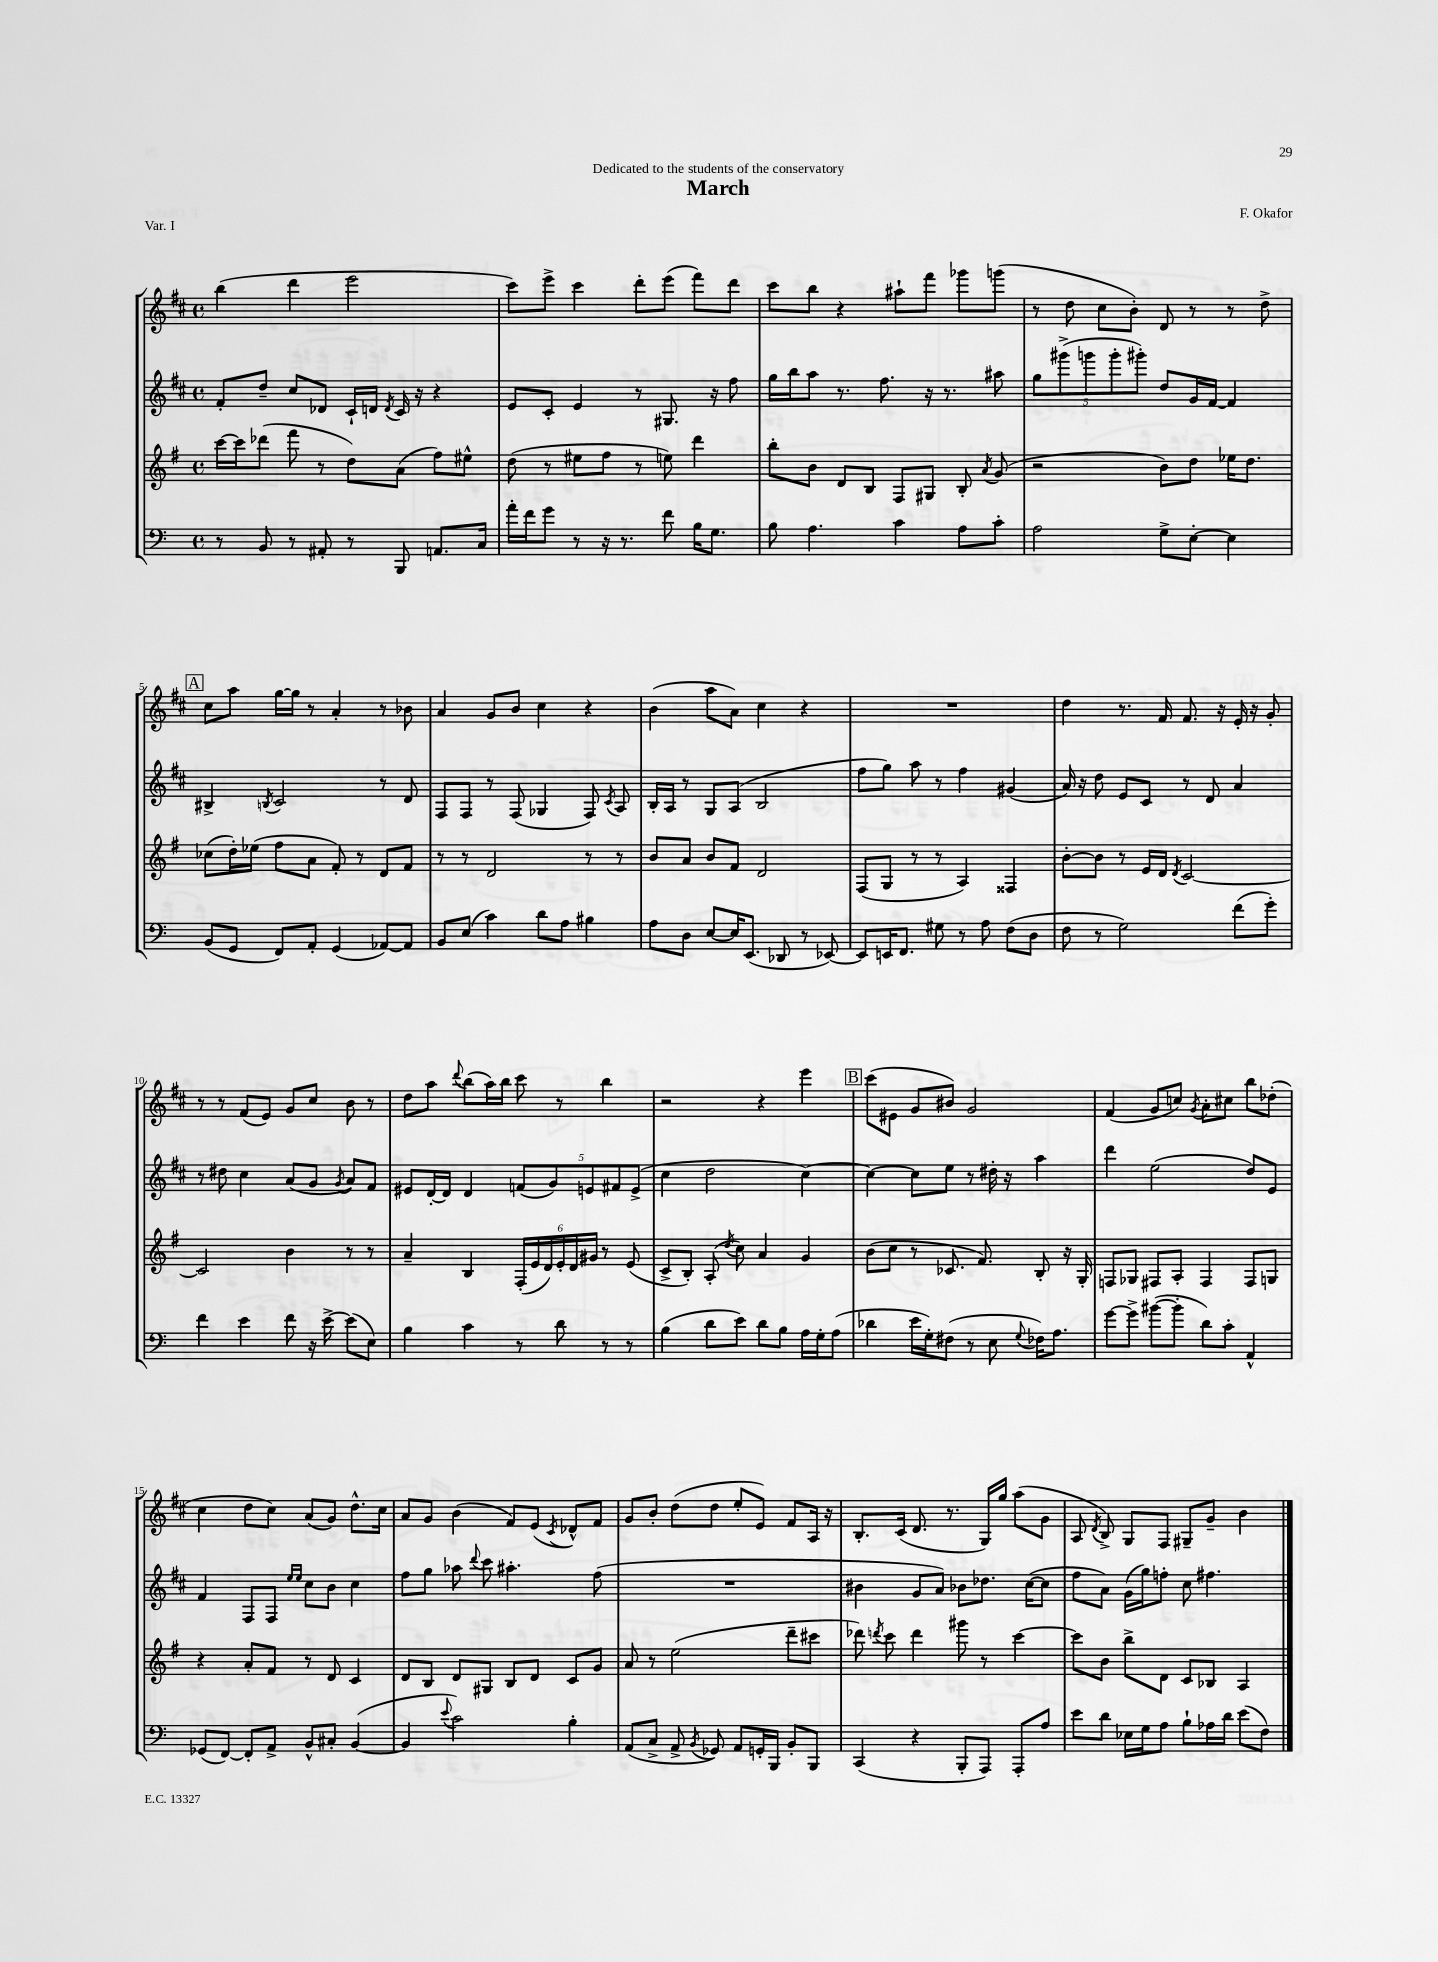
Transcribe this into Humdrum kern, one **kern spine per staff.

**kern	**kern	**kern	**kern
*part4	*part3	*part2	*part1
*staff4	*staff3	*staff2	*staff1
*clefF4	*clefG2	*clefG2	*clefG2
*k[]	*k[f#]	*k[f#c#]	*k[f#c#]
*M4/4	*M4/4	*M4/4	*M4/4
*met(c)	*met(c)	*met(c)	*met(c)
=1	=1	=1	=1
8r	[16ccc\LL	8f#'/L	(4bb\
.	16ccc\J]	.	.
8BB/	(8ddd-X\J	8dd~/J	.
8r	8fff#\	8cc#/L	4ddd\
8AA#X'/	8r	8d-X/J	.
8r	8dd\L)	16c#`/LL	2eee\
.	.	16dn/JJ	.
.	.	8qd/	.
8BBB/	(8a\J	16c#/	.
.	.	16r	.
8.AAn/L	8ff#\L)	4r	.
.	8ee#X^^\J	.	.
16C/Jk	.	.	.
=2	=2	=2	=2
16a'\LL	(8dd\	8e/L	8ccc#\L)
16f\J	.	.	.
8g\J	8r	8c#'/J	8eee^\J
8r	8ee#X\L	4e/	4ccc#\
16r	8ff#\J	.	.
8.r	.	.	.
.	8r	8r	8ddd'\L
8f\	8een\)	8.G#X/	(8eee\J
16B\KL	4ddd\	.	8fff#\L)
8.G\J	.	16r	.
.	.	8ff#\	8ddd\J
=3	=3	=3	=3
8B\	8bb'\L	16gg\LL	8ccc#\L
.	.	16bb\J	.
4.A\	8b\J	8aa\J	8bb\J
.	8d/L	8.r	4r
.	8B/J	.	.
.	.	8.ff#\	.
4c\	8F#/L	.	8aa#X`\L
.	8G#X/J	16r	8fff#\J
.	.	8.r	.
8A\L	8B'/	.	8ggg-X\L
.	8qa/	.	.
8c'\J	(8g/	8aa#X\	(8gggn\J
=4	=4	=4	=4
2A\	2r	10gg\L	8r
.	.	(10ggg#X^\	.
.	.	.	8dd\
.	.	10gggn\	.
.	.	.	8cc#\L
.	.	10ggg'\	.
.	.	.	8b'\J)
.	.	10ggg#X'\J)	.
8G^\L	8b\L)	8dd/L	8d/
[8E'\J	8dd\J	16g/L	8r
.	.	[16f#/JJ	.
4E\]	16ee-X\KL	4f#/]	8r
.	8.dd\J	.	.
.	.	.	8dd^\
!!LO:LB:g=z
!!LO:REH:place=s1:t=A
=5	=5	=5	=5
(8BB/L	(8cc-X\L	4B#X^/	8cc#\L
8GG/J	16dd'\L)	.	8aa\J
.	(16ee-X\JJ	.	.
.	.	8qBn/	.
8FF/L)	8ff#\L	2c#/	[16gg\LL
.	.	.	16gg\JJ]
8AA'/J	8a\J	.	8r
(4GG/	8f#'/)	.	4a'/
.	8r	.	.
[8AA-X/L)	8d/L	8r	8r
8AA-/J]	8f#/J	8d/	8b-X\
=6	=6	=6	=6
8BB/L	8r	8F#/L	4a/
(8E/J	8r	8F#/J	.
4c\)	2d/	8r	8g/L
.	.	(8F#/	8b/J
8d\L	.	4G-X/	4cc#\
8A\J	.	.	.
4B#X\	8r	8F#/)	4r
.	.	8qc#/	.
.	8r	8A/	.
=7	=7	=7	=7
8A\L	8b/L	16B'/LL	(4b\
.	.	16A/JJ	.
8D\J	8a/J	8r	.
[8E/L	8b/L	8G/L	8aa\L
16E/K]	8f#/J	(8A/J	8a\J)
(8.EE/J	.	.	.
.	2d/	2B/	4cc#\
8DD-X/	.	.	.
8r	.	.	4r
[8EE-X/)	.	.	.
=8	=8	=8	=8
8EE-/L]	(8F#/L	8ff#\L	1r
16EEn/K	8G/J	8gg\J)	.
8.FF/J	.	.	.
.	8r	8aa\	.
8G#X\	8r	8r	.
8r	4A/)	4ff#\	.
8A\	.	.	.
(8F\L	4F##X/	(4g#X/	.
8D\J	.	.	.
=9	=9	=9	=9
8F\	[8b'\L	16a/)	4dd\
.	.	16r	.
8r	8b\J]	8dd\	.
2G\)	8r	8e/L	8.r
.	16e/LL	8c#/J	.
.	16d/JJ	.	16f#/
.	8qd/	.	.
.	[2c/	8r	8.f#/
.	.	8d/	.
.	.	.	16r
(8f\L	.	4a/	16e'/
.	.	.	16r
8g'\J)	.	.	8g'/
!!LO:LB:g=z
=10	=10	=10	=10
4f\	2c/]	8r	8r
.	.	8dd#X\	8r
4e\	.	4cc#\	(8f#/L
.	.	.	8e/J)
8f\	4b\	(8a/L	8g/L
16r	.	8g/J	8cc#/J
[16e^\	.	.	.
.	.	8qg/	.
(8e\L]	8r	8a/L)	8b\
8E\J)	8r	8f#/J	8r
=11	=11	=11	=11
4B\	4a~/	8e#X/L	8dd\L
.	.	[16d'/L	8aa\J
.	.	16d/JJ]	.
.	.	.	8qqddd/
4c\	4B/	4d/	(8bb\L
.	.	.	16aa\L)
.	.	.	16bb\JJ
8r	(24F#'/LL	(10fn/L	8ccc#\
.	24e/	.	.
.	24d/)	.	.
.	.	10g/)	.
8d\	24e'/	.	8r
.	24d/	.	.
.	.	10en/	.
.	24g#X/JJ	.	.
8r	8r	.	4bb\
.	.	10f#X/	.
8r	(8e/	.	.
.	.	(10e^/J	.
=12	=12	=12	=12
(4B\	8c^/L	4cc#\	2r
.	8B'/J)	.	.
8d\L	(8A'/	2dd\	.
.	8qdd/	.	.
8e\J)	8cc\)	.	.
8d\L	4a/	.	4r
8B\J	.	.	.
16A\LL	4g/	[4cc#\)	4eee\
16G'\J	.	.	.
(8A\J	.	.	.
!!LO:REH:place=s1:t=B
=13	=13	=13	=13
4d-X\	(8b\L	4cc#\_	(8ccc#\L
.	8cc\J	.	8e#X\J
16e\LL	8r	8cc#\L]	8g/L
16G'\J)	.	.	.
(8F#X\J	8.c-X/	8ee\J	8b#X/J)
8r	.	8r	2g/
.	8.f#/)	.	.
8E\	.	16dd#X'\	.
.	.	16r	.
8qqG/	.	.	.
16F-X\KL)	8B'/	4aa\	.
8.A\J	.	.	.
.	16r	.	.
.	16G'/	.	.
=14	=14	=14	=14
[8g\L	8Fn/L	4ddd\	(4f#/
8g^\J]	8G-X/J	.	.
([8b#X\L	8F#X/L	(2ee\	8g/L
8b#'\J]	8A'/J	.	8ccn/J)
.	.	.	8qg/
8d\L)	4F#/	.	8a'\L
8c'\J	.	.	8cc#X\J
4AA^^/	8F#/L	8dd/L)	8bb\L
.	8Gn/J	8e/J	(8dd-X'\J
!!LO:LB:g=z
=15	=15	=15	=15
(8GG-X/L	4r	4f#/	4cc#\
[8FF/J)	.	.	.
8FF'/L]	8a'/L	8F#/L	8dd\L
8AA^/J	8f#/J	8F#/J	8cc#\J)
.	.	16qqee/LL	.
.	.	16qqee/JJ	.
8BB^^/L	8r	8cc#\L	(8a/L
8C#X'/J	8d/	8b\J	8g/J)
([4BB/	4c/	4cc#\	8.dd^^\L
.	.	.	16cc#\Jk
=16	=16	=16	=16
4BB/]	8d/L	8ff#\L	8a/L
.	8B/J	8gg\J	8g/J
8qqe/	.	.	.
2c\)	8d/L	8aa-X\	(4b\
.	.	8qqddd/	.
.	8G#X/J	8ccc#\	.
.	8B/L	4.aa#X'\	8f#/L)
.	8d/J	.	(8e/J
.	.	.	8qc#/
4B'\	8c/L	.	8d-X^^/L)
.	8g/J	(8ff#\	8f#/J
=17	=17	=17	=17
(8AA/L	8a/	1r	8g/L
8C^/J	8r	.	8b'/J
8AA^/	(2ee\	.	(8dd\L
8qBB/	.	.	.
8GG-X/)	.	.	8dd\J
8AA/L	.	.	8ee'/L
16GGn'/L	.	.	8e/J)
16BBB/JJ	.	.	.
8BB'/L	8ddd~\L	.	8f#/L
8BBB/J	8ccc#X\J	.	16A/Jk
.	.	.	16r
=18	=18	=18	=18
(4CC/	8ddd-X\)	4b#X\	8.B'/L
.	8qdddn/	.	.
.	8ccc\	.	.
.	.	.	(16c#/Jk
4r	4ddd\	8g/L	8.d/
.	.	8a/J)	.
.	.	.	8.r
8BBB'/L	8ggg#X\	8b-X\L	.
8AAA/J)	8r	8.dd-X\J	16G/LL)
.	.	.	16gg/JJ
8AAA'/L	[4ccc\	.	(8aa\L
.	.	([16cc#\KL	.
8A/J	.	8cc#\J]	8g\J
=19	=19	=19	=19
8e\L	8ccc\L]	8ff#\L	8A/
.	.	.	8qd/
8d\J	8b\J	8a\J)	8B^/)
16E-X\LL	8bb^\L	(16g\LL	8G/L
16G\J	.	16gg\J)	.
8A\J	8d\J	8ffn'\J	8F#/J
8B`\L	8c/L	8cc#\	8G#X~/L
16A-X\L	8B-X/J	4.ff#X\	8g~/J
16d\JJ	.	.	.
(8e\L	4A/	.	4b\
8F\J)	.	.	.
==	==	==	==
*-	*-	*-	*-
